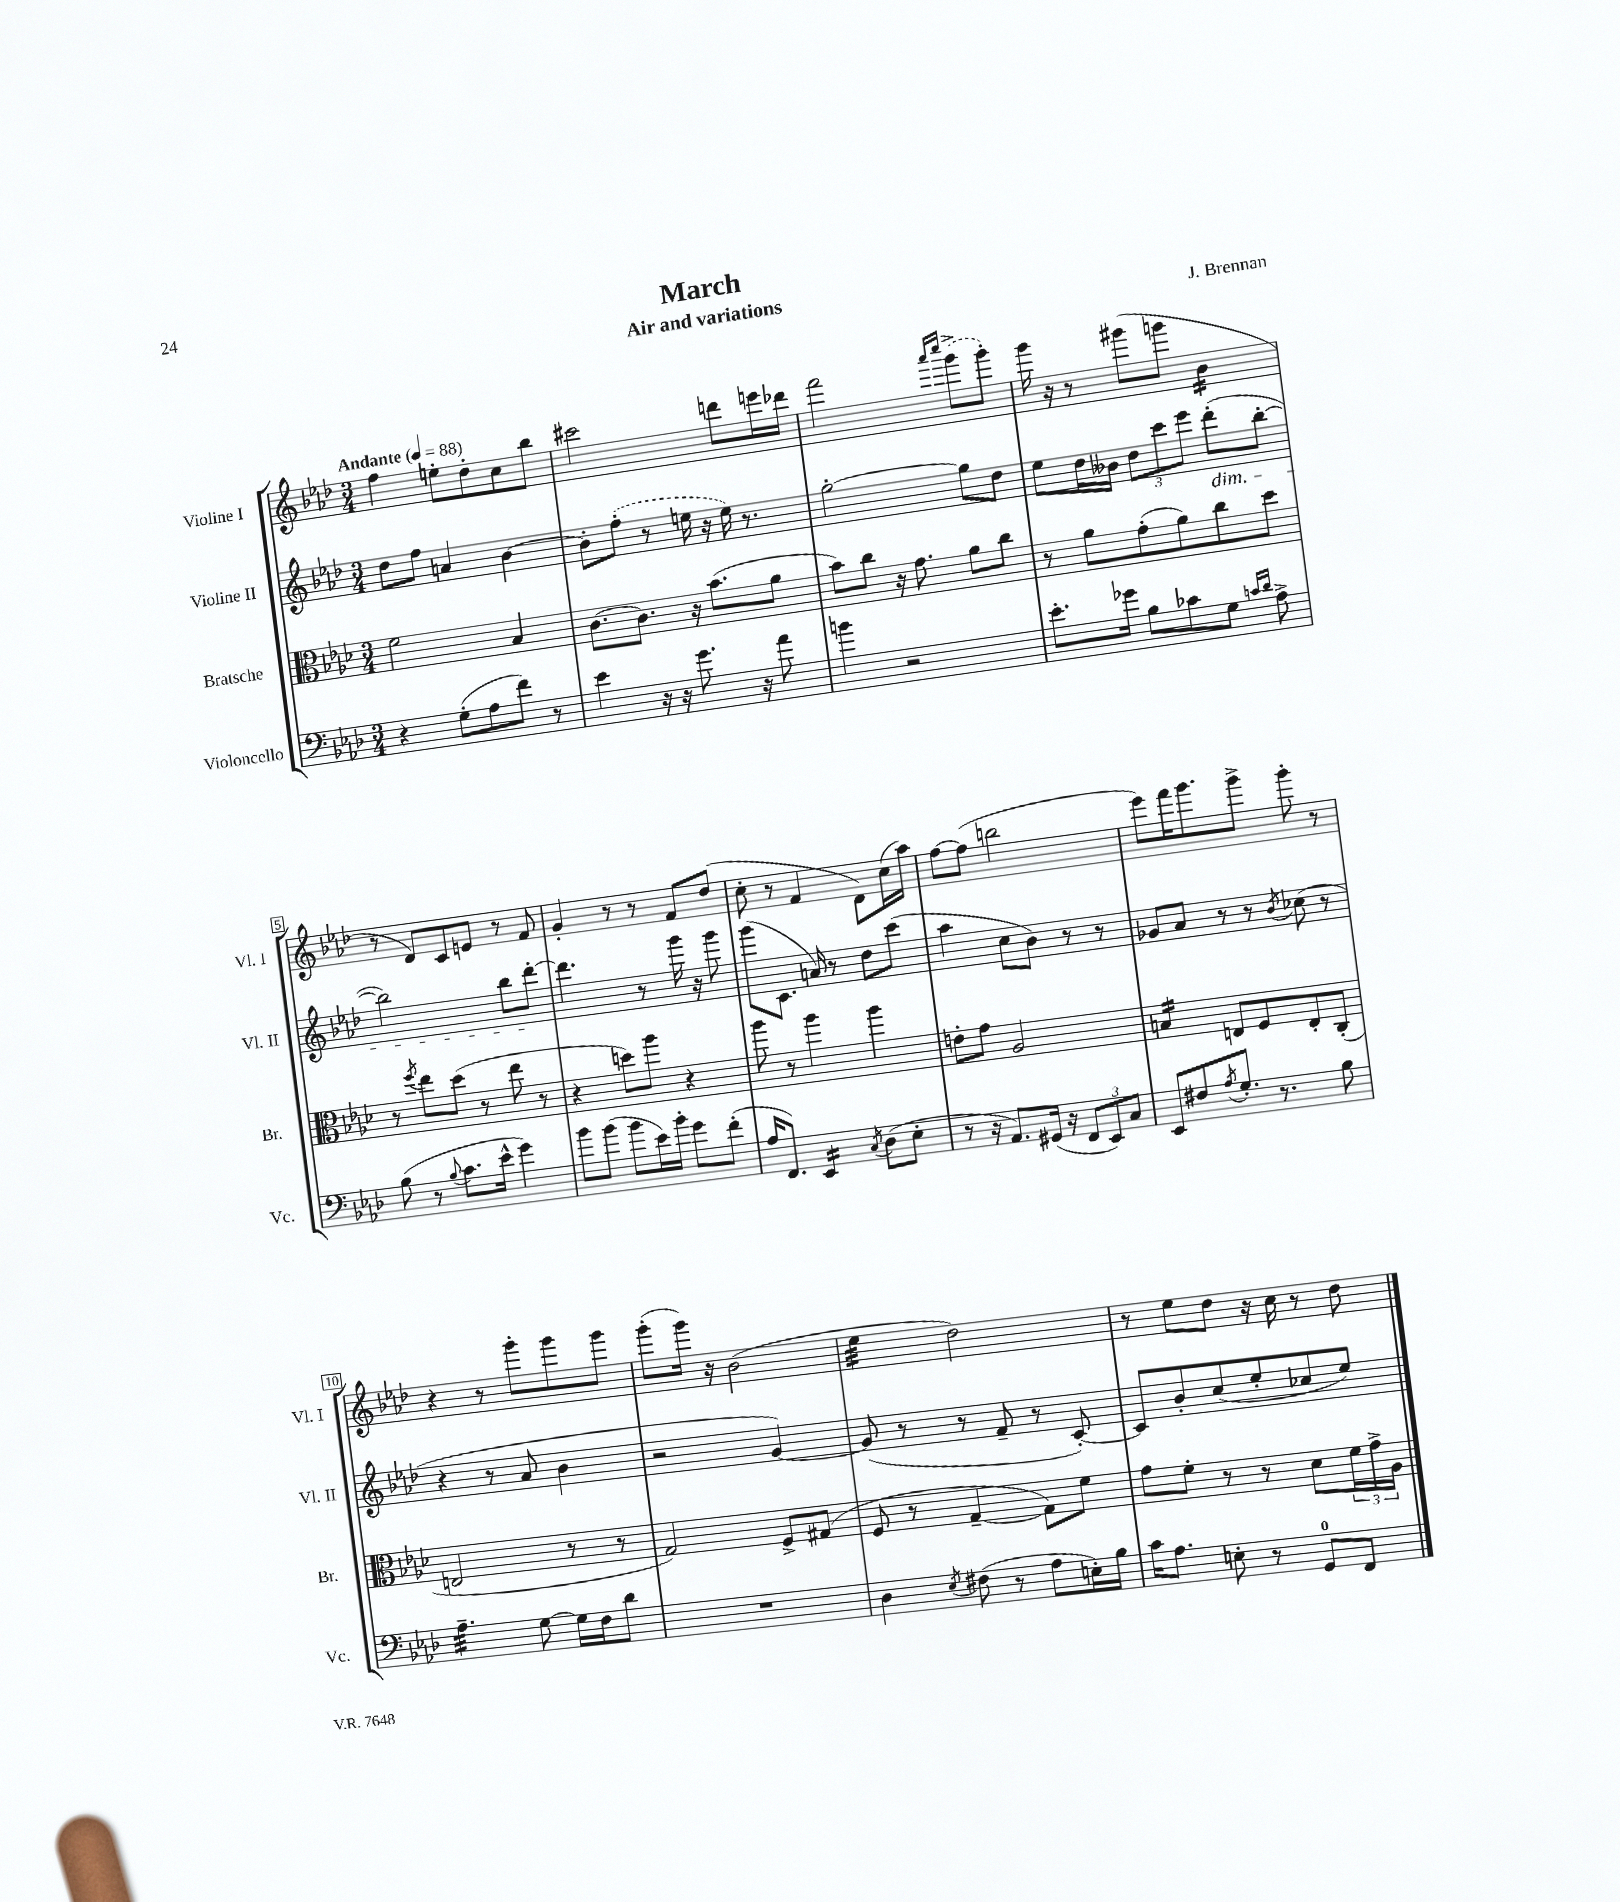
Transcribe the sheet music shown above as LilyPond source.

\header { title = "March" composer = "J. Brennan" subtitle = "Air and variations" }
<<
\new StaffGroup <<
\new Staff = "s0" \with { instrumentName = "Violine I" shortInstrumentName = "Vl. I" } {
    \clef treble \key aes \major \numericTimeSignature \time 3/4 \tempo "Andante" 4 = 88
    f''4 e''8-. des''8-. c''8 bes''8 |
    cis'''2 d'''8 e'''16 des'''16 |
    f'''2 \grace { aes'''16 c''''16 } \once \slurDashed g'''8->( g'''8-.) |
    g'''16 r16 r8 gis'''8( g'''8 bes'4:16 |
    r8 des'8) c'8 e'8 r8 f'8 |
    g'4-. r8 r8 f'8 des''8( |
    c''8-. r8 f'4 des'8) c''16( aes''16) |
    f''8~ f''8( b''2 |
    ees'''8) f'''16 g'''8. g'''8-> g'''8-. r8 |
    r4 r8 g'''8-. g'''8 g'''8 |
    g'''8-.( g'''16) r16 bes'2( |
    ees''4:32 des''2) |
    r8 ees''8 des''8 r16 c''16 r8 des''8 \bar "|." |
}
\new Staff = "s1" \with { instrumentName = "Violine II" shortInstrumentName = "Vl. II" } {
    \clef treble \key aes \major \numericTimeSignature \time 3/4
    des''8 f''8 a'4 bes'4~ |
    bes'8-. \once \slurDashed f''8-.( r8 e''16 r16 e''16) r8. |
    g''2~-. g''8 des''8 |
    ees''8 des''16 beses'16 \tuplet 3/2 { des''8 c'''8 ees'''8 } des'''8-.\dim( bes''8~-. |
    bes''2) bes''8 des'''8~-.\! |
    des'''4. r8 g'''16 r16 g'''8 |
    g'''8( c'8. a'16) r8 des''8 c'''8( |
    aes''4 c''8 bes'8) r8 r8 |
    ges'8 aes'8 r8 r8 \acciaccatura { bes'8 } ces''8( r8 |
    r4 r8 aes'8 bes'4 |
    r2 g'4~) |
    g'8( r8 r8 f'8-- r8 c'8~-.) |
    c'8 bes'8-. c''8( ees''8-. ces''8 ees''8) \bar "|." |
}
\new Staff = "s2" \with { instrumentName = "Bratsche" shortInstrumentName = "Br." } {
    \clef alto \key aes \major \numericTimeSignature \time 3/4
    f'2 bes4 |
    c'8.~ c'8. r16 bes'8.( aes'8 |
    bes'8) c''8 r16 g'8. aes'8 c''8 |
    r8 aes'8 g'8-.( aes'8) c''8 des''8 |
    r8 \acciaccatura { f''8 } ees''8 des''8( r8 ees''8 r8 |
    r4 d''8) aes''8 r4 |
    aes''8 r8 aes''4 aes''4 |
    e'8-. g'8 aes2 |
    b4:16 e8 f8 e8-. c8-.( |
    e2 r8 r8 |
    g2) f8-> gis8( |
    f8 r8 g4~-- g8) f'8 |
    g'8 f'8-. r8 r8 des'8 \tuplet 3/2 { f'16 g'16-> aes16 } \bar "|." |
}
\new Staff = "s3" \with { instrumentName = "Violoncello" shortInstrumentName = "Vc." } {
    \clef bass \key aes \major \numericTimeSignature \time 3/4
    r4 g8-.( aes8 f'8) r8 |
    ees'4 r16 r16 g'8. r16 aes'8 |
    b'4 r2 |
    ees'8.-. ges'16 bes8 ces'8 g8 \grace { c'16 des'16 } aes8-> |
    bes8( r8 \appoggiatura { bes8 } c'8. ees'16-^ g'4) |
    bes'8 bes'8( bes'8 ees'16) bes'16-. g'8 f'8-.( |
    aes16 f,8.) ees,4:16 \acciaccatura { c8 } des8( ees8-. |
    r8 r16 aes,8.) gis,16( r16 \tuplet 3/2 { f,8 ees,8) c8 } |
    ees,8 fis8 \acciaccatura { aes8 } g8.-. r8. bes8 |
    aes4.:32-- g8~ g16 f16 des'8 |
    R2. |
    des4 \acciaccatura { ees8 } fis8( r8 aes8 e16-.) bes16 |
    c'16 aes8. e8-. r8 g,8-0 f,8 \bar "|." |
}
>>
>>
\layout { \context { \Score \override BarNumber.stencil = #(make-stencil-boxer 0.1 0.3 ly:text-interface::print) } }
